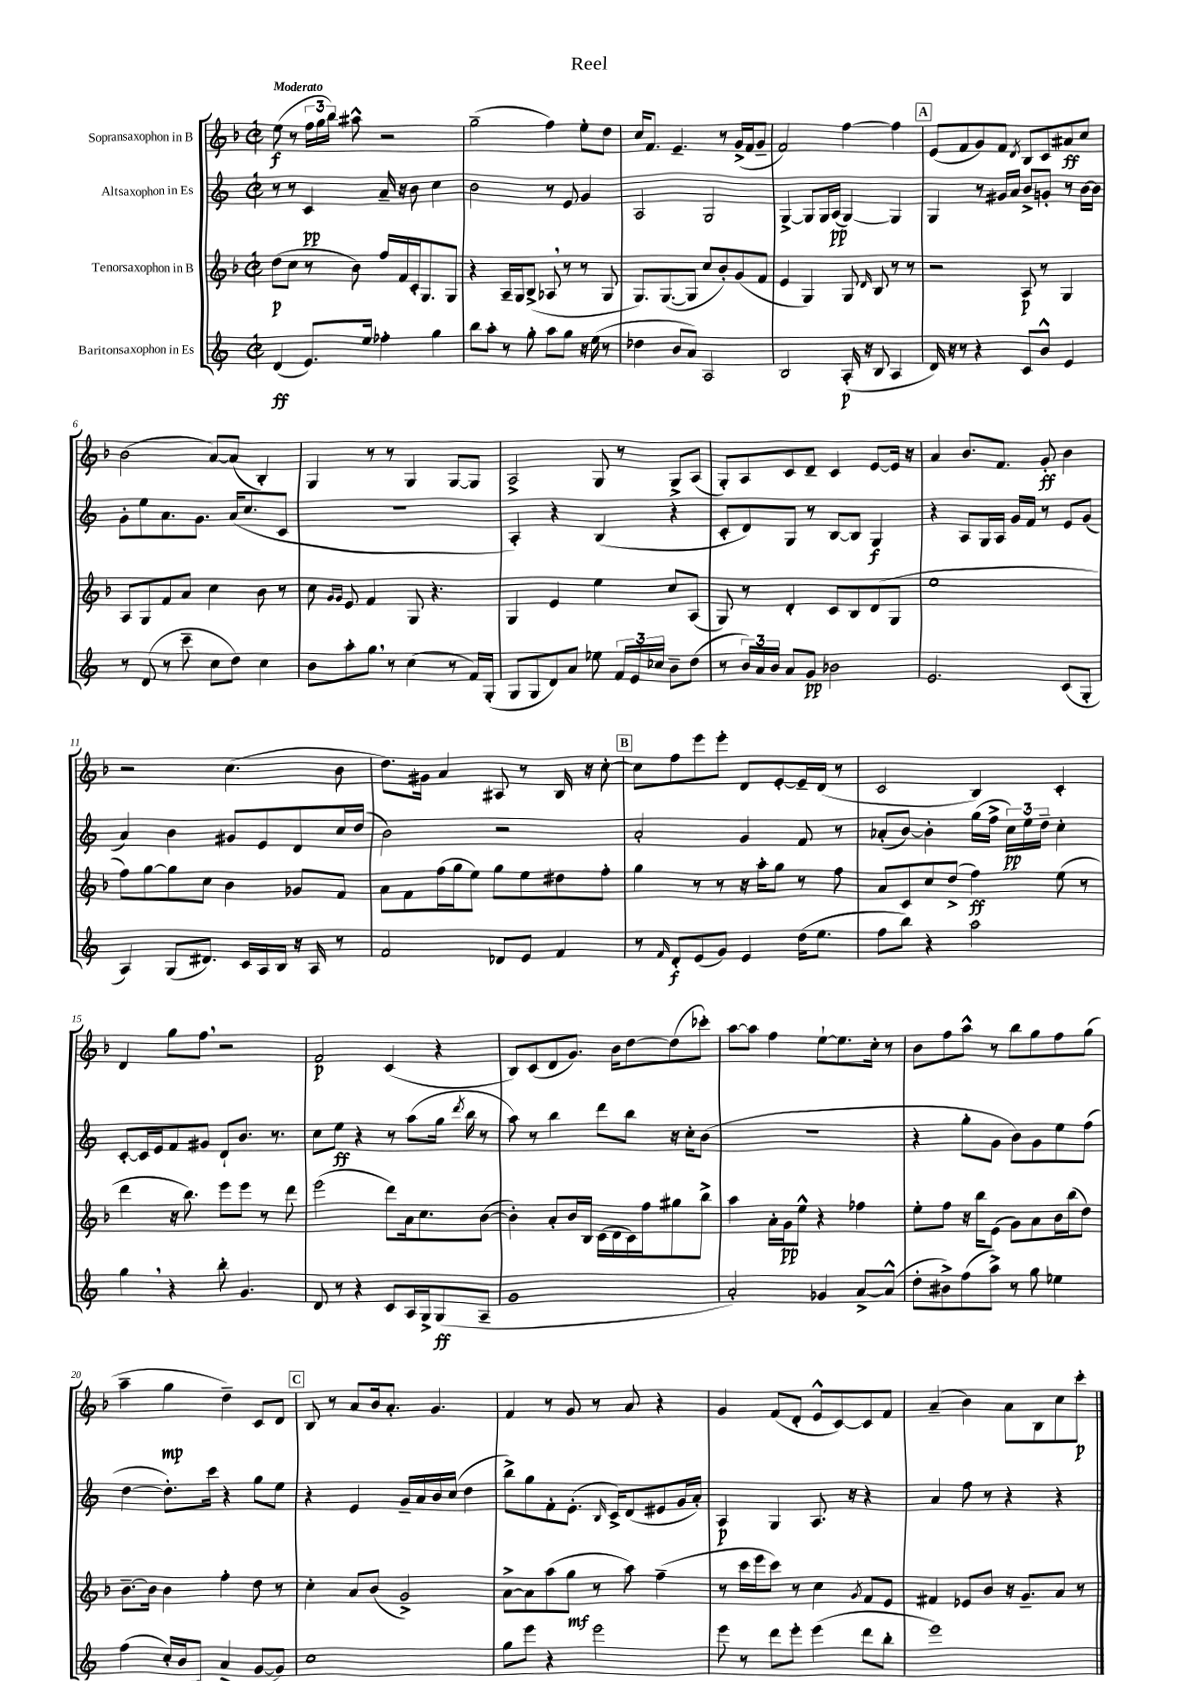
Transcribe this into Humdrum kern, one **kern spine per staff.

**kern	**kern	**kern	**kern
*staff4	*staff3	*staff2	*staff1
*clefG2	*clefG2	*clefG2	*clefG2
*k[]	*k[b-]	*k[]	*k[b-]
*M2/2	*M2/2	*M2/2	*M2/2
*met(c|)	*met(c|)	*met(c|)	*met(c|)
(4d	(8dd	8r	(8ee
.	8cc	8r	8r
8.e)	8r	4c	24ff
.	.	.	24gg
.	.	.	24bb-)
.	8b-)	.	8aa#^^
16ee	.	.	.
4ff-'	16ff	16a~	2r
.	16f	16r	.
.	16c'	8b	.
.	8.G	.	.
4gg	.	4cc	.
.	8G	.	.
=	=	=	=
8bb	4r	2b	(2gg~
8aa'	.	.	.
8r	16A~	.	.
.	16G	.	.
8gg'	(8B-^	.	.
8aa	8A-	8r	4ff)
8gg	8r	8e	.
16r	8r	4g	8ee'
(16ee	.	.	.
8r	8G	.	8dd
=	=	=	=
4dd-	8.G)	2A	16cc
.	.	.	8.f
.	([8.G	.	.
8b	.	.	4.e~
8a)	8G]	.	.
2A	8cc	2G	.
.	8b-')	.	8r
.	(8g	.	(16g^
.	.	.	16f
.	8f	.	8g~
=	=	=	=
2B	4e	[4G^	2f)
.	4G)	8G]	.
.	.	16G	.
.	.	(16A	.
(16A'	8G	[4G)	[4ff
16r	.	.	.
.	16qqd	.	.
8B	8B-	.	.
4A	8r	4G]	4ff]
.	8r	.	.
=	=	=	=
16d)	2r	4G	(8e
16r	.	.	.
8r	.	.	8f
4r	.	8r	8g)
.	.	16g#	8f
.	.	16a	.
.	.	.	8qd
8c	8A	8b^	8B-
8b^^	8r	8g'	8c
4e	4G	8r	8a#
.	.	[16b	8cc
.	.	16b]	.
=	=	=	=
8r	8A	8g'	(2b-
(8d	8G	8ee	.
8r	8f	8.a	.
8ccc~	8a	.	.
.	.	8.g	.
8cc	4cc	.	[8a)
8dd)	.	(16a	(8a]
.	.	8.cc	.
4cc	8b-	.	4B-')
.	8r	8c	.
=	=	=	=
8b	8cc	1r	4G
.	16qqg	.	.
.	16qqg	.	.
8aa'	8e	.	.
8gg	4f	.	8r
8r	.	.	8r
(4cc	8G	.	4G
.	4.r	.	.
8r	.	.	[8G
16f)	.	.	8G]
(16G'	.	.	.
=	=	=	=
8G	4G	4A')	2A^
8G	.	.	.
8d)	4e	4r	.
8a	.	.	.
8ee-	4ee	(4B	8G
24f	.	.	8r
24e	.	.	.
24cc-	.	.	.
8b~	8cc	4r	8G^
(8dd	(8A	.	(8A
=	=	=	=
8r	8G)	8c'	8G')
24b)	8r	8d)	8A
24a	.	.	.
24b	.	.	.
8a	4d'	8G	8c
8g	.	8r	8d~
2b-	8c	[8B	4c
.	8B-	8B]	.
.	(8d	4G	[8e
.	8G	.	16e]
.	.	.	16r
=	=	=	=
2.e	1ee	4r	4a
.	.	8A	8.b-
.	.	16G	.
.	.	16A	8.f
.	.	16g	.
.	.	16f	.
.	.	8r	8g'
(8c	.	8e	4b-
8G'	.	(8g	.
=	=	=	=
4A)	8ff)	4a)	2r
.	[8gg	.	.
(8G	8gg]	4b	.
8.d#)	8cc	.	.
.	4b-	8g#	(4.cc
16c	.	.	.
16A	.	8e	.
16B	.	.	.
16r	8g-	8d	.
16A	.	.	.
8r	8f	16cc	8b-
.	.	(16dd	.
=	=	=	=
2f	8a	2b)	8.dd)
.	8f	.	.
.	.	.	16g#
.	(16ff	.	4a
.	16gg	.	.
.	8ee)	.	.
8d-	8gg	2r	8A#
8e	8ee	.	8r
4f	8dd#	.	16B-
.	.	.	16r
.	8ff'	.	[8cc'
=	=	=	=
8r	4gg	2a'	8cc]
16qqf	.	.	.
8d'	.	.	8ff
(8e	8r	.	8eee
8g)	8r	.	8eee'
4e	16r	4g	8d
.	16aa'	.	.
.	8gg	.	[8e'
(16dd	8r	8f	16e~]
8.ee	.	.	(16d
.	8ff	8r	8r
=	=	=	=
8ff	8a	(8a-'	2c
8bb)	8c	[8b)	.
4r	8cc	4b']	.
.	(8dd^	.	.
2aa	4ff)	(16gg	4B-)
.	.	16ff^	.
.	.	24cc)	.
.	.	24ee	.
.	.	24dd~	.
.	(8ee	4cc'	4c'
.	8r	.	.
=	=	=	=
4gg	4ddd	[8c'	4d
.	.	16c]	.
.	.	16e	.
4r	16r	8f	8gg
.	8.bb-)	.	.
.	.	8g#	8ff
8bb'	8eee	8d`	2r
4.g	8eee	8.b	.
.	8r	.	.
.	.	8.r	.
.	8ddd	.	.
=	=	=	=
8d	(2eee	8cc	2f
8r	.	8ee	.
4r	.	4r	.
8c	8ddd)	8r	(4c
16A	16a	(8aa	.
16G^	8.cc	.	.
(8G	.	16gg	4r
.	.	8qddd	.
.	.	16bb	.
8A~	([8b-	8r	.
=	=	=	=
1g	4b-'])	8aa)	8B-)
.	.	8r	(8c
.	8a'	4bb	8d
.	16b-	.	8.g)
.	16B-	.	.
.	(16c	8ddd	.
.	16d	.	16b-
.	16c)	8bb	[8dd
.	16ff	.	.
.	8gg#	16r	(8dd]
.	.	16cc'	.
.	8bb-^	(8b	8ccc-')
=	=	=	=
2a')	4aa	1r	[8aa
.	.	.	8aa]
.	16a'	.	4ff
.	16g	.	.
.	8ee^^	.	.
4g-	4r	.	[8ee`
.	.	.	8.ee]
[8a^	4ff-	.	.
.	.	.	16cc'
(8a^^]	.	.	8r
=	=	=	=
8dd'	8ee'	4r	8b-
8b#^)	8ff	.	8ff
(8ff	16r	8gg'	8aa^^
.	16bb-	.	.
8aa^)	(8e	8g	8r
8r	8g)	8b)	8bb-
8gg	8a	8g	8gg
4ee-	16b-	8ee	8ff
.	(16bb-	.	.
.	8dd)	(8ff	(8gg
=	=	=	=
(4ff	[8.b-~	[4dd	4aa~
.	16b-]	.	.
16cc')	4b-	8.dd'])	4gg
16b	.	.	.
(8B	.	.	.
.	.	16ccc	.
4a^	4ff'	4r	4dd~)
[8g	8dd	8gg	8c
8g])	8r	8ee	8d
=	=	=	=
1cc	4cc'	4r	8B-
.	.	.	8r
.	8a	4e	8a
.	(8b-	.	16b-
.	.	.	8.a'
.	2g^)	16g~	.
.	.	16a	.
.	.	16b	4.g
.	.	(16cc	.
.	.	4dd	.
=	=	=	=
8gg	[8a^	8bb^)	4f
8eee	8a]	8gg	.
4r	(8aa	8f'	8r
.	8gg	(8.e'	8g
2eee	8r	.	8r
.	.	16qqB	.
.	.	16c^)	.
.	8aa)	(8d	8a
.	(4ff~	8e#	4r
.	.	16g	.
.	.	16a')	.
=	=	=	=
8eee	8r	4A	4g
8r	16ccc	.	.
.	16eee	.	.
8ddd	8ccc)	4G	(8f
8eee'	8r	.	8d'
(4eee	4cc	8.A	8e^^
.	.	.	[8c)
.	.	16r	.
.	8qg	.	.
8ddd	8f	4r	8c]
8bb'	8e	.	8f
=	=	=	=
1eee)	4f#	4a	(4a~
.	8e-	8ff	4b-)
.	8b-	8r	.
.	16r	4r	8a
.	8.g~	.	.
.	.	.	8B-
.	8a	4r	8cc
.	8r	.	8ccc'
==	==	==	==
*-	*-	*-	*-
